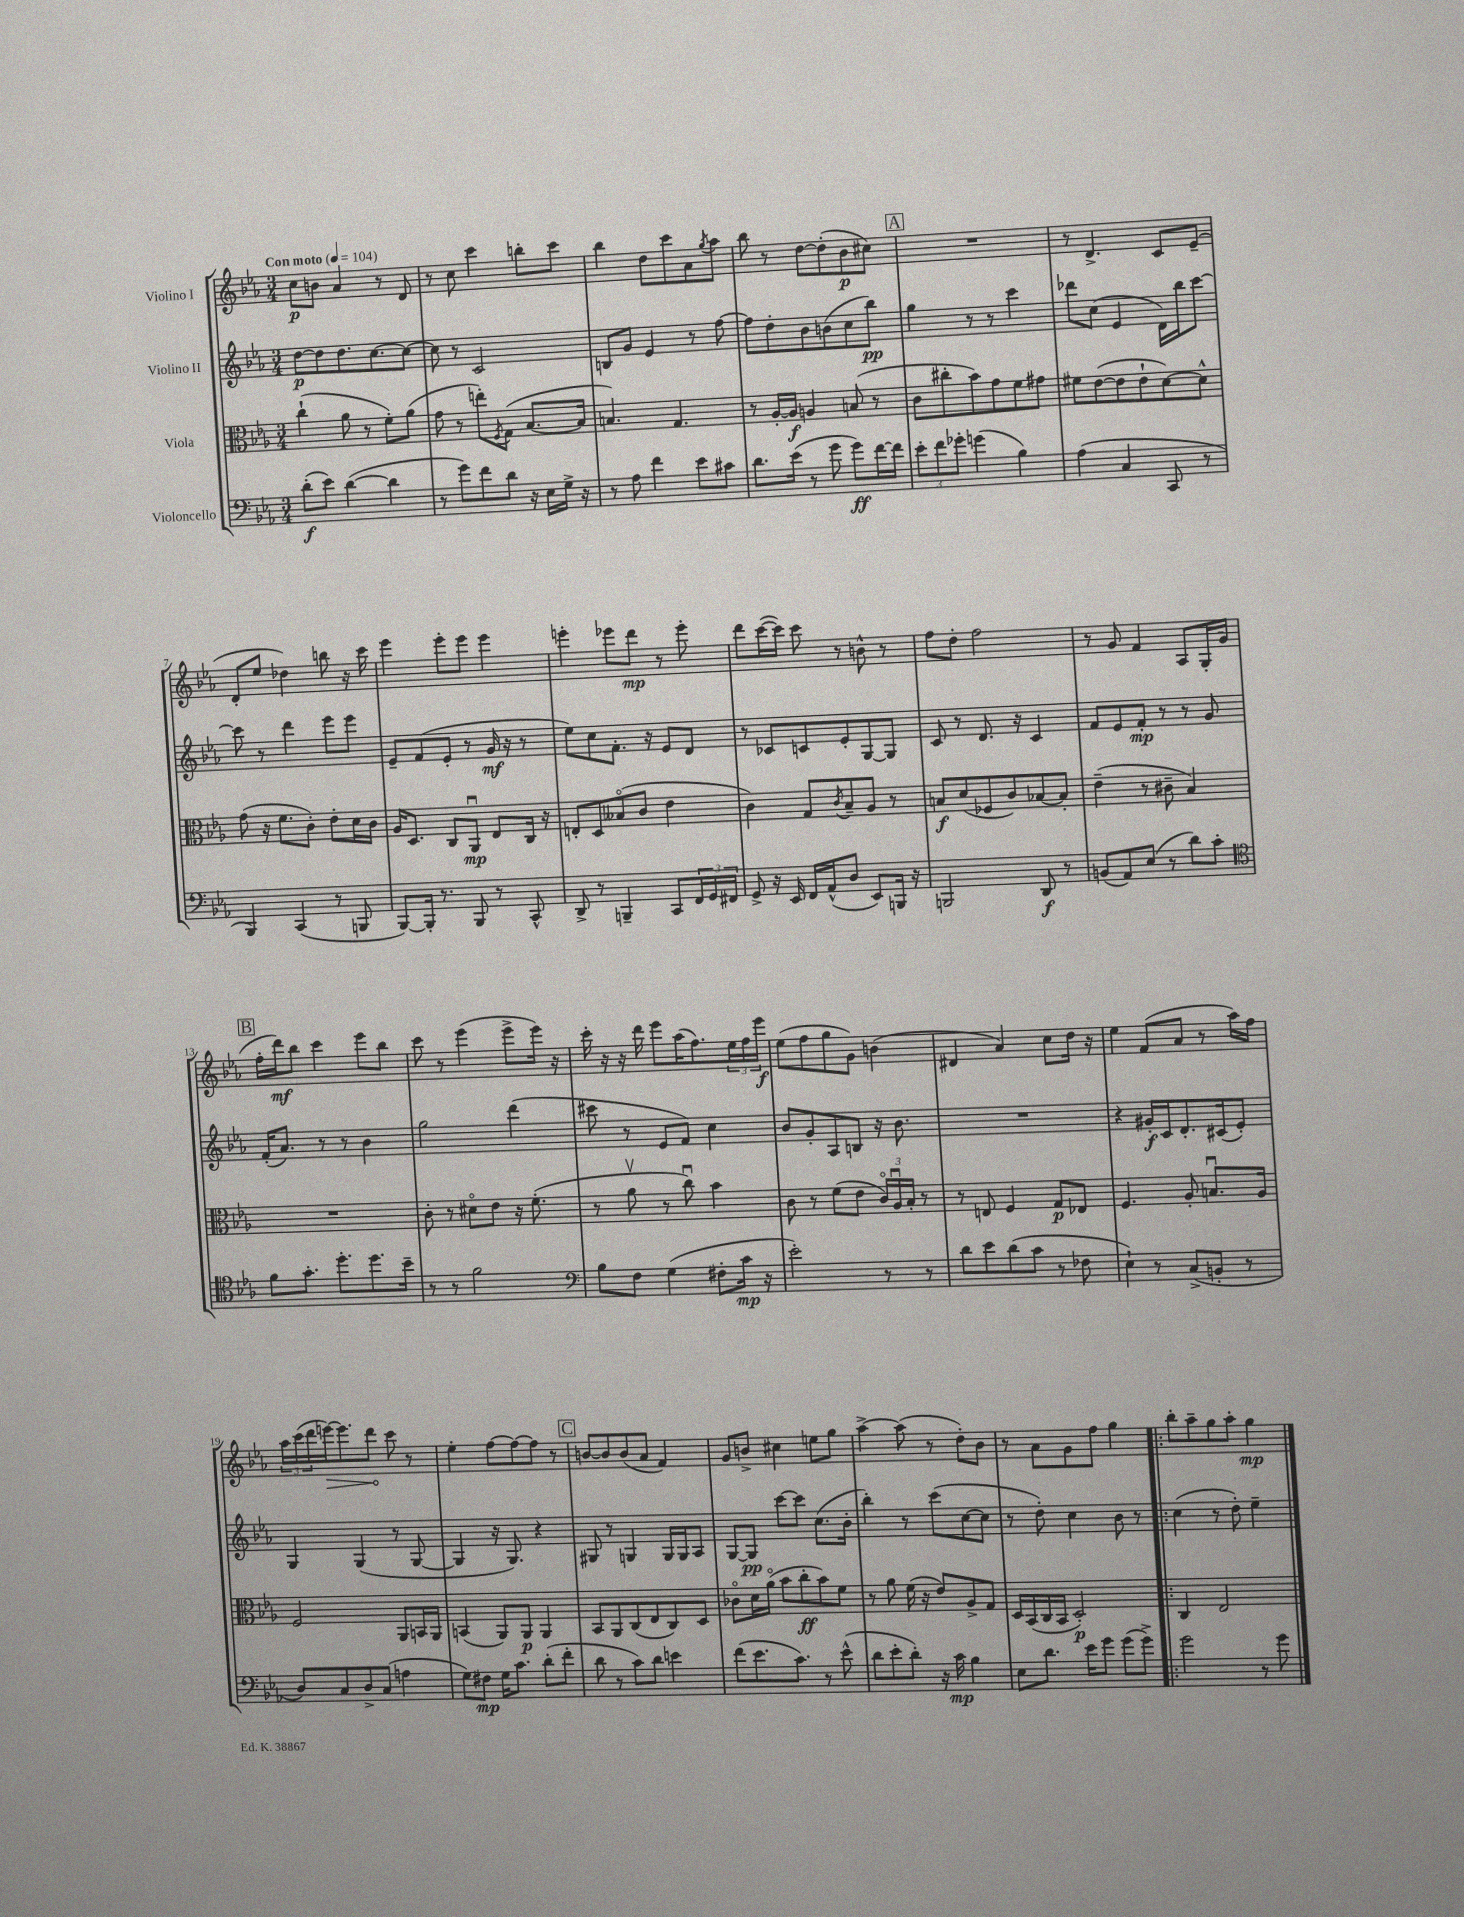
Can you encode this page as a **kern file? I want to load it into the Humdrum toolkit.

**kern	**dynam	**kern	**dynam	**kern	**dynam	**kern	**dynam
*part4	*part4	*part3	*part3	*part2	*part2	*part1	*part1
*staff4	*staff4	*staff3	*staff3	*staff2	*staff2	*staff1	*staff1
*I"Violoncello	*	*I"Viola	*	*I"Violino II	*	*I"Violino I	*
*clefF4	*	*clefC3	*	*clefG2	*	*clefG2	*
*k[b-e-a-]	*	*k[b-e-a-]	*	*k[b-e-a-]	*	*k[b-e-a-]	*
*M3/4	*	*M3/4	*	*M3/4	*	*M3/4	*
*MM104	*	*MM104	*	*MM104	*	*MM104	*
=1	=1	=1	=1	=1	=1	=1	=1
!	!	!	!	!	!	!LO:TX:a:B:t=Con moto	!
(8d'\L	f	(4cc`\	.	[8dd\L	p	8cc\L	p
8e-\J)	.	.	.	8dd\]	.	8bn\J	.
([4d\	.	8a-\	.	8.dd\	.	4a-/	.
.	.	8r	.	.	.	.	.
.	.	.	.	[8.cc\	.	.	.
4d\]	.	8f'\L)	.	.	.	8r	.
.	.	(8a-\J	.	8cc\J_	.	8d/	.
=2	=2	=2	=2	=2	=2	=2	=2
8r	.	8g\	.	8cc\]	.	8r	.
8g\L)	.	8r	.	8r	.	8cc\	.
8f\	.	8een'\L)	.	2c/	.	4ccc\	.
.	.	8qF/	.	.	.	.	.
8d\J	.	(8G\J	.	.	.	.	.
16r	.	[8.B-/L	.	.	.	8bbn'\L	.
16E-\LL	.	.	.	.	.	.	.
16G^\JJ	.	.	.	.	.	8ccc\J	.
16r	.	16B-/Jk]	.	.	.	.	.
=3	=3	=3	=3	=3	=3	=3	=3
8r	.	4.Bn/)	.	8Bn/L	.	4bb-\	.
8A-\	.	.	.	8g/J	.	.	.
4f\	.	.	.	4e-/	.	8dd\L	.
.	.	4.G/	.	.	.	8ccc\	.
8e-\L	.	.	.	8r	.	8a-\	.
.	.	.	.	.	.	8qgg/	.
8c#X\J	.	.	.	[8ff\	.	8aa-\J	.
=4	=4	=4	=4	=4	=4	=4	=4
8.d\L	.	8r	.	8ff\L]	.	8bb-\	.
.	.	[16A-'/LL	.	8dd'\	.	8r	.
(16e-\Jk	.	16A-/JJ]	f	.	.	.	.
8r	.	4An/	.	8b-\	.	[8dd\L	.
8g\	.	.	.	(8bn\	.	(8dd'\]	.
8g\L)	ff	(8Bn/	.	8cc\	.	8b-\	p
[16f\L	.	8r	.	8bb-\J)	pp	8cc#X\J)	.
16f\JJ]	.	.	.	.	.	.	.
!!LO:REH:place=s1:t=A
=5	=5	=5	=5	=5	=5	=5	=5
12e-'\L	.	8c\L	.	4gg\	.	2.r	.
12f\	.	.	.	.	.	.	.
.	.	8cc#X'\	.	.	.	.	.
12g-X'\J	.	.	.	.	.	.	.
(4gn\	.	8b-\)	.	8r	.	.	.
.	.	8g\	.	8r	.	.	.
4B-\)	.	8f\	.	4ccc\	.	.	.
.	.	8g#X\J	.	.	.	.	.
=6	=6	=6	=6	=6	=6	=6	=6
(4A-\	.	8f#X\L	.	8ddd-X\L	.	8r	.
.	.	([8e-\	.	(8cc\J	.	4.d^/	.
4C/	.	8e-\]	.	4e-/	.	.	.
.	.	8e-`\	.	.	.	.	.
8CC/	.	[8d\)	.	16d\LL)	.	8c/L	.
.	.	.	.	16bb-\J	.	.	.
8r	.	8d^^\J]	.	[8ccc\J	.	(8e-~/J	.
!!LO:LB:g=z
=7	=7	=7	=7	=7	=7	=7	=7
4BBB-/)	.	(8g\	.	8ccc\]	.	8d'/L	.
.	.	16r	.	8r	.	8ee-/J	.
.	.	8.f\L	.	.	.	.	.
(4CC/	.	.	.	4ddd\	.	4dd-X\)	.
.	.	8c'\J)	.	.	.	.	.
8r	.	8e-'\L	.	8eee-\L	.	8bbn\	.
8BBBn/	.	16d\L	.	8eee-\J	.	16r	.
.	.	16c\JJ	.	.	.	16ccc\	.
=8	=8	=8	=8	=8	=8	=8	=8
[8BBB-/L)	.	16A-/KL	.	8e-~/L	.	4eee-\	.
.	.	8.D/J	.	.	.	.	.
16BBB-'/Jk]	.	.	.	(8f/	.	.	.
8.r	.	.	.	.	.	.	.
.	.	8C/L	.	8e-'/J	.	8eee-'\L	.
8BBB-/	.	8AA-u/J	mp	8r	.	8eee-\J	.
8r	.	8E-/L	.	16g/	mf	4eee-\	.
.	.	.	.	16r	.	.	.
8CC^^/	.	16C/Jk	.	8r	.	.	.
.	.	16r	.	.	.	.	.
=9	=9	=9	=9	=9	=9	=9	=9
8DD^/	.	8En'/L	.	8ee-\L)	.	4eeen'\	.
8r	.	8D/	.	8cc\	.	.	.
4BBBn~/	.	(8B--X/	.	8.f'\J	.	8eee-X\L	.
.	.	8c/J	.	.	.	8ddd\J	mp
.	.	.	.	16r	.	.	.
8CC/L	.	4e-\	.	8e-/L	.	8r	.
24FF/L	.	.	.	8d/J	.	8eee-'\	.
24GG/	.	.	.	.	.	.	.
24FF#X/JJ	.	.	.	.	.	.	.
=10	=10	=10	=10	=10	=10	=10	=10
8GG^/	.	4c\)	.	8r	.	8ddd\L	.
16r	.	.	.	8c-X/L	.	([16ccc\L	.
16EE-/	.	.	.	.	.	16ccc\JJ])	.
16FF/LL	.	8G/L	.	8cn/	.	8ccc\	.
(16AA-^^/J	.	.	.	.	.	.	.
.	.	8qc/	.	.	.	.	.
8D/J	.	8B-~/	.	8e-'/	.	8r	.
8EE-/L)	.	8A-/J	.	[8G/	.	8bn^^\	.
16BBBn/Jk	.	8r	.	8G/J]	.	8r	.
16r	.	.	.	.	.	.	.
=11	=11	=11	=11	=11	=11	=11	=11
2BBBn/	.	8Bn/L	f	8c/	.	8ff\L	.
.	.	(8d/	.	8r	.	8dd'\J	.
.	.	8F-X/	.	8.d/	.	2ff\	.
.	.	8c/)	.	.	.	.	.
.	.	.	.	16r	.	.	.
8DD/	f	[8B-X/	.	4c/	.	.	.
8r	.	8B-'/J]	.	.	.	.	.
=12	=12	=12	=12	=12	=12	=12	=12
(8BBn/L	.	(4e-~\	.	8f/L	.	8r	.
8AA-/)	.	.	.	8e-/	.	8g/	.
(8E-/J	.	8r	.	8f'/J	mp	4f/	.
8r	.	8c#X~\	.	8r	.	.	.
8d\L)	.	4B-/)	.	8r	.	8A-/L	.
8c'\J	.	.	.	8g/	.	16G'/L	.
.	.	.	.	.	.	(16g/JJ	.
!!LO:LB:g=z
!!LO:REH:place=s1:t=B
=13	=13	=13	=13	=13	=13	=13	=13
*clefC4	*	*	*	*	*	*	*
8f\L	.	2.r	.	(16f'/KL	.	16ff'\LL	.
.	.	.	.	8.a-/J)	.	16ddd\J)	mf
8.g'\J	.	.	.	.	.	8bb-\J	.
.	.	.	.	8r	.	4ccc\	.
8.dd'\L	.	.	.	.	.	.	.
.	.	.	.	8r	.	.	.
8.dd\	.	.	.	4b-\	.	8eee-\L	.
.	.	.	.	.	.	8bb-\J	.
16b-~\Jk	.	.	.	.	.	.	.
=14	=14	=14	=14	=14	=14	=14	=14
8r	.	8c'\	.	2gg\	.	8ccc\	.
8r	.	8r	.	.	.	8r	.
2f\	.	8d#X\L	.	.	.	(4eee-\	.
.	.	8e-\J	.	.	.	.	.
.	.	16r	.	(4ddd\	.	8eee-^\L	.
.	.	(8.f'\	.	.	.	.	.
.	.	.	.	.	.	16eee-\Jk)	.
.	.	.	.	.	.	16r	.
=15	=15	=15	=15	=15	=15	=15	=15
*clefF4	*	*	*	*	*	*	*
8B-\L	.	8r	.	8ccc#X\	.	16ccc'\	.
.	.	.	.	.	.	16r	.
8F\J	.	8a-v\	.	8r	.	16r	.
.	.	.	.	.	.	16ddd\	.
(4G\	.	8r	.	8e-/L	.	8eee-\L	.
.	.	8ccu\)	.	8f/J)	.	(16aa-\K	.
.	.	.	.	.	.	8.ff\)	.
8F#X'\L	.	4b-\	.	4cc\	.	.	.
16c\Jk	mp	.	.	.	.	24ee-\L	.
.	.	.	.	.	.	24ff\	.
16r	.	.	.	.	.	.	.
.	.	.	.	.	.	24eee-\JJ	f
=16	=16	=16	=16	=16	=16	=16	=16
2e-'\)	.	8c\	.	8b-/L	.	(8ee-\L	.
.	.	8r	.	8g'/	.	8ff\	.
.	.	(8f\L	.	8A-/	.	8gg\	.
.	.	8e-\J	.	8Bn/J	.	8g\J)	.
8r	.	24c/LL)	.	16r	.	(4bn\	.
.	.	24A-u/	.	.	.	.	.
.	.	.	.	8.b-\	.	.	.
.	.	24B-'/JJ	.	.	.	.	.
8r	.	8r	.	.	.	.	.
=17	=17	=17	=17	=17	=17	=17	=17
8d\L	.	8r	.	2.r	.	4d#X/	.
8e-\	.	8En/	.	.	.	.	.
(8d\	.	4F/	.	.	.	4a-/)	.
8c\J	.	.	.	.	.	.	.
8r	.	8G/L	p	.	.	8cc\L	.
8F-X\	.	8E-X/J	.	.	.	16dd\Jk	.
.	.	.	.	.	.	16r	.
=18	=18	=18	=18	=18	=18	=18	=18
4E-`\)	.	4.F/	.	4r	.	4ee-\	.
8r	.	.	.	16g#X'/LL	f	(8f/L	.
.	.	.	.	16c/J	.	.	.
(8C^/L	.	8A-'/	.	8.d'/	.	8a-/J	.
8BBn'/J	.	8.Bnu/L	.	.	.	8r	.
.	.	.	.	(16c#X/k	.	.	.
8r	.	.	.	8e-'/J)	.	16aa-\LL)	.
.	.	16A-/Jk	.	.	.	16ff\JJ	.
!!LO:LB:g=z
=19	=19	=19	=19	=19	=19	=19	=19
8D/L)	.	2F/	.	4G/	.	24aa-\LL	.
.	.	.	.	.	.	(24ccc\	.
.	.	.	.	.	.	24ddd\	.
!	!	!	!	!	!	!	!LO:HP:b
8C/	.	.	.	.	.	[16eeen\J)	>
.	.	.	.	.	.	8.eee\]	.
8D^/	.	.	.	(4G/	.	.	.
(8C/J	.	.	.	.	.	8ddd\J	.
4An\	.	8AA-/L	.	8r	.	8ccc\	]
.	.	16BBn/L	.	[8G/	.	8r	.
.	.	16AA-/JJ	.	.	.	.	.
=20	=20	=20	=20	=20	=20	=20	=20
8G\L)	.	(4BBn/	.	4G/]	.	4ee-'\	.
8F#X\J	mp	.	.	.	.	.	.
16G\KL	.	8AA-/L)	.	16r	.	[8ff\L	.
8.c\J	.	.	.	8.G/)	.	.	.
.	.	8AA-/J	p	.	.	8ff\_	.
(8d'\L	.	4AA-/	.	4r	.	8ff\J]	.
8f'\J	.	.	.	.	.	8r	.
!!LO:REH:place=s1:t=C
=21	=21	=21	=21	=21	=21	=21	=21
8d\	.	8BB-/L	.	8G#X/	.	[8bn/L	.
8r	.	8AA-/	.	8r	.	8b/]	.
8c\L)	.	(8C/	.	4Gn/	.	(8b/	.
8d\J	.	8E-/	.	.	.	8a-/J	.
4en\	.	8C/)	.	16G/LL	.	4f/)	.
.	.	.	.	16G/J	.	.	.
.	.	8D/J	.	8A-/J	.	.	.
=22	=22	=22	=22	=22	=22	=22	=22
(8f\L	.	8c-X\L	.	[8G/L	.	8g/L	.
8.e-\	.	16d\L	.	8G/J]	pp	8bn^/J	.
.	.	(16a-\JJ	.	.	.	.	.
.	.	8b-\L	.	[8ccc\L	.	4cc#X\	.
8.c\J)	.	.	.	.	.	.	.
.	.	8cc'\	ff	8ccc\J]	.	.	.
8r	.	8b-\)	.	(8.cc\L	.	8een\L	.
(8e-^^\	.	8f\J	.	.	.	8gg\J	.
.	.	.	.	16b-'\Jk	.	.	.
=23	=23	=23	=23	=23	=23	=23	=23
8d\L	.	8r	.	4bb-'\)	.	[4aa-^\	.
8e-'\	.	8a-\	.	.	.	.	.
8d'\J)	.	(16f\	.	8r	.	(8aa-\]	.
.	.	16r	.	.	.	.	.
16r	.	8e-/L)	.	(8ccc\L	.	8r	.
16c\	mp	.	.	.	.	.	.
4B-\	.	8A-^/	.	[8cc\	.	8dd'\L)	.
.	.	8G/J	.	8cc\J]	.	8b-\J	.
=24	=24	=24	=24	=24	=24	=24	=24
8E-\L	.	16D/LL	.	8r	.	8r	.
.	.	(16BB-/	.	.	.	.	.
8.d\J	.	16C/	.	8dd'\)	.	8a-\L	.
.	.	16BB-/JJ	.	.	.	.	.
.	.	2D'/)	p	4cc\	.	8g\	.
16e-\KL	.	.	.	.	.	.	.
8g\J	.	.	.	.	.	8ff\J	.
(8g\L	.	.	.	8b-\	.	4gg\	.
8g^\J)	.	.	.	8r	.	.	.
=25!|:	=25!|:	=25!|:	=25!|:	=25!|:	=25!|:	=25!|:	=25!|:
2g\	.	4C/	.	(4cc\	.	8bb-'\L	.
.	.	.	.	.	.	8aa-~\	.
.	.	2E-/	.	8r	.	8gg\	.
.	.	.	.	8dd'\)	.	8aa-'\J	.
8r	.	.	.	4ee-~\	.	4gg\	mp
8g\	.	.	.	.	.	.	.
==	==	==	==	==	==	==	==
*-	*-	*-	*-	*-	*-	*-	*-
